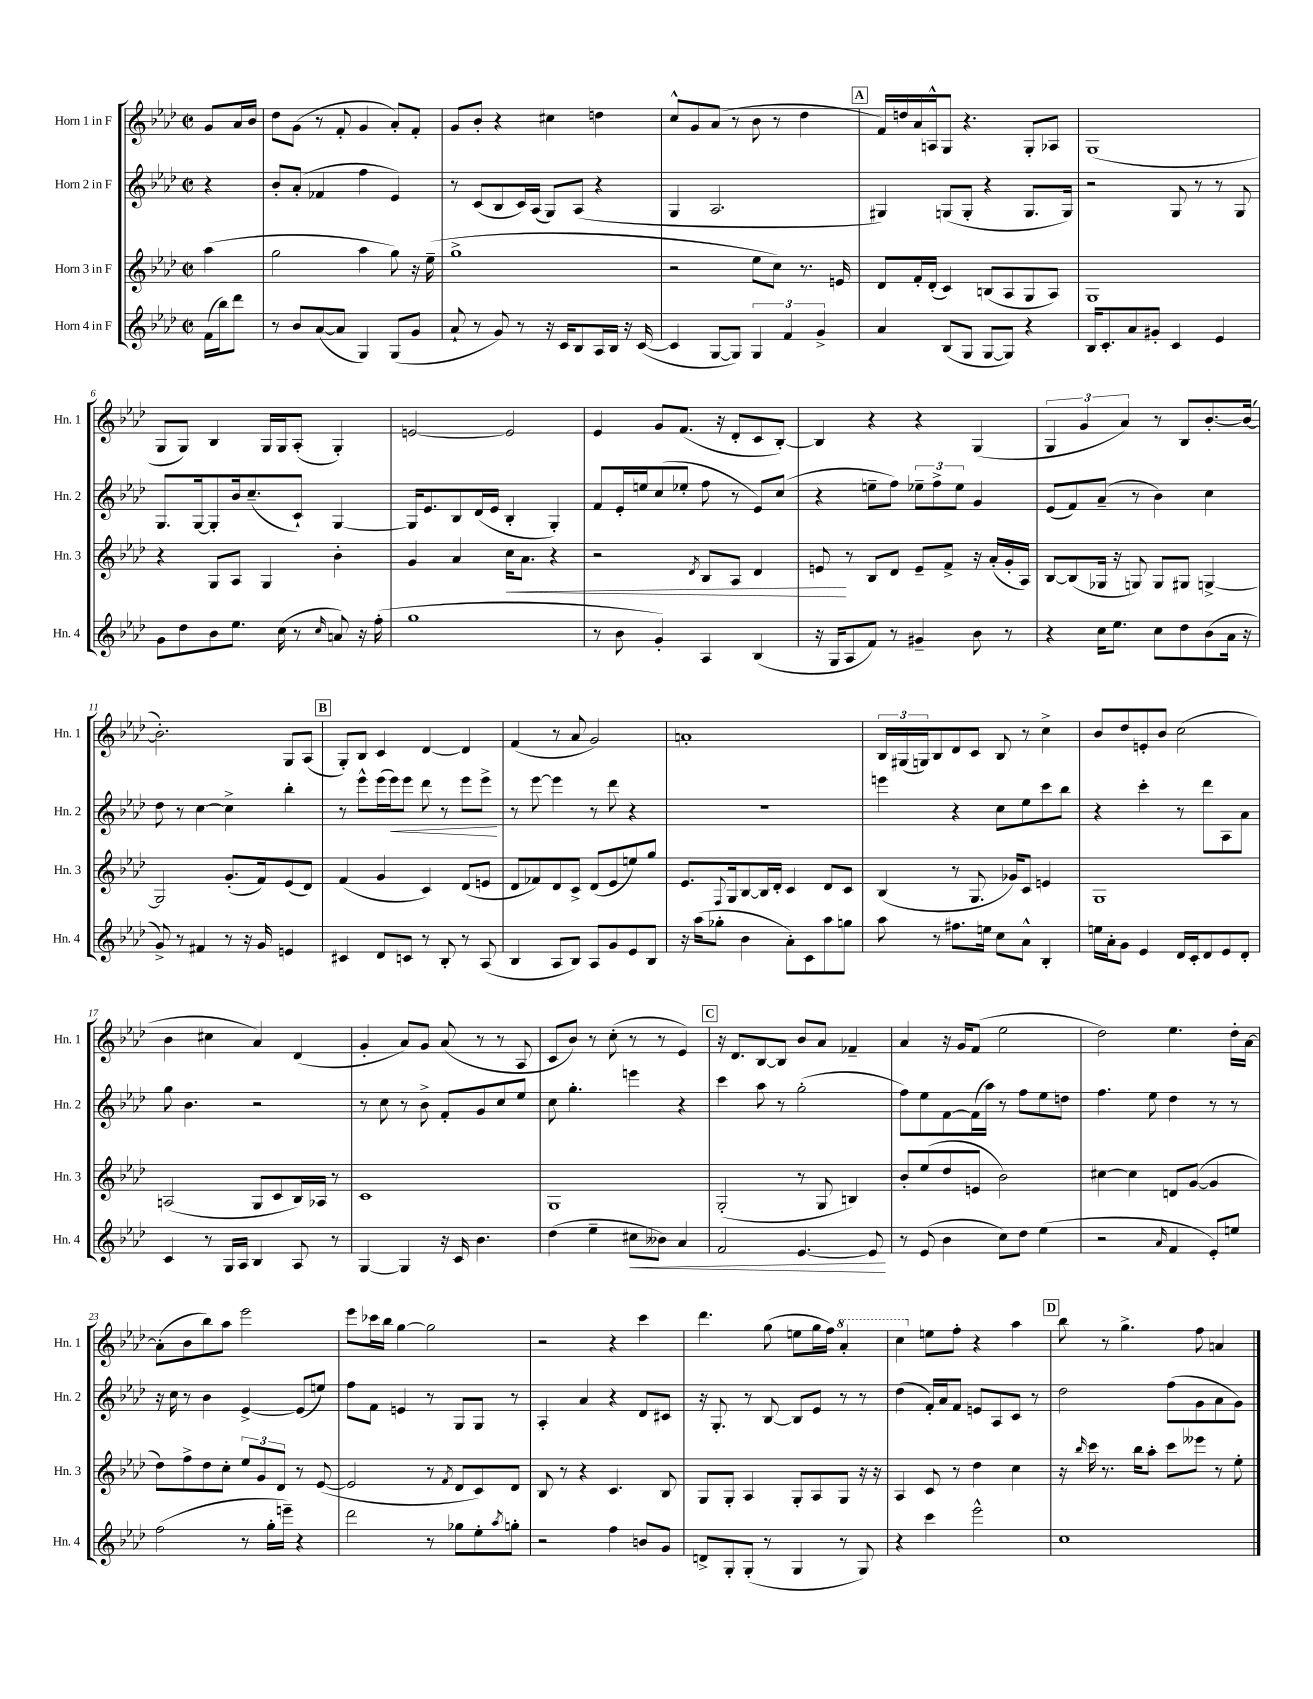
<<
\new StaffGroup <<
\new Staff = "s0" \with { instrumentName = "Horn 1 in F" shortInstrumentName = "Hn. 1" } {
    \clef treble \key aes \major \defaultTimeSignature \time 2/2 \partial 4
    g'8 aes'16 bes'16 |
    des''8 g'8( r8 f'8-. g'4 aes'8-.) f'8-. |
    g'8 bes'8-. r4 cis''4 d''4 |
    c''8-^ g'8 aes'8( r8 bes'8 r8 des''4 |
    \mark \markup { \box "A" } f'16) d''16 aes'16 a16-^ g8 r4. g8-. aes8 |
    g1( |
    g8 g8) bes4 g16 g16 aes8-.( g4-.) |
    e'2~ e'2 |
    ees'4 g'8 f'8.( r16 des'8-. c'8 bes8~-.) |
    bes4 r4 r4 g4( |
    \tuplet 3/2 { g4 g'4 aes'4) } r8 bes8 bes'8.~-. bes'16~( |
    bes'2.-.) g8 aes8( |
    \mark \markup { \box "B" } g8-.) bes8 c'4 des'4~ des'4 |
    f'4( r8 aes'8 g'2) |
    a'1-. |
    \tuplet 3/2 { bes16 gis16( g16) } bes8 des'8 c'8 bes8 r8 c''4-> |
    bes'8 des''8 e'8-. bes'8 c''2( |
    bes'4 cis''4 aes'4) des'4( |
    g'4-. aes'8) g'8 aes'8( r8 r8 aes8 |
    c'8 bes'8) r8 c''8-.( r8 r8 ees'4) |
    \mark \markup { \box "C" } r16 des'8. bes8~ bes8 bes'8 aes'8 fes'4-- |
    aes'4 r16 g'16 f'8( ees''2 |
    des''2) ees''4. des''16-. aes'16~ |
    aes'8-.( bes'8 bes''8) aes''8 ees'''2 |
    ees'''8 ces'''16 bes''16 g''4~ g''2 |
    r2 r4 c'''4 |
    des'''4. g''8( e''8 g''16 f''16) \ottava #1 aes''4-. |
    c'''4 \ottava #0 e''8 f''8-. r4 aes''4 |
    \mark \markup { \box "D" } bes''8 r8 g''4.-> f''8 a'4 \bar "|." |
}
\new Staff = "s1" \with { instrumentName = "Horn 2 in F" shortInstrumentName = "Hn. 2" } {
    \clef treble \key aes \major \defaultTimeSignature \time 2/2 \partial 4
    r4 |
    bes'8-. aes'8-.( fes'4 f''4 ees'4) |
    r8 c'8( bes8 c'16) aes16( g8) aes8( r4 |
    g4 aes2. |
    \mark \markup { \box "A" } gis4) g8( g8-. r4 g8. g16) |
    r2 g8 r8 r8 g8 |
    g8. g16~ g8-. bes'16 c''8.--( c'8-!) g4~ |
    g16 ees'8. bes8 des'16( ees'16 bes4-. g4-.) |
    f'8 ees'16-. e''16 c''8( ees''8-. f''8 r8 ees'8) c''8( |
    r4 e''8-- f''8) \tuplet 3/2 { ees''8-- f''8-> ees''8 } g'4 |
    ees'8( f'8) aes'8--( r8 bes'4) c''4 |
    des''8 r8 c''4~ c''4-> bes''4-. |
    \mark \markup { \box "B" } r8 ees'''8-^ ees'''16( ees'''16\<) ees'''8 des'''8 r8 ees'''8 ees'''8->\! |
    r8 ees'''8~ ees'''4 r8 des'''8 r4 |
    r1 |
    e'''4 r4 c''8 ees''8 c'''8 bes''8 |
    r4 c'''4-. r8 des'''8 aes8 aes'8 |
    g''8 bes'4. r2 |
    r8 c''8 r8 bes'8-> f'8-. g'8 c''8 ees''8 |
    c''8 g''4.-. e'''4 r4 |
    \mark \markup { \box "C" } c'''4 aes''8 r8 g''2-.( |
    f''8) ees''8 f'8~ f'16( aes''16) r8 f''8 ees''8 d''8 |
    f''4. ees''8 des''4 r8 r8 |
    r16 c''16 r8 bes'4 ees'4~-> ees'8( e''8) |
    f''8 f'8 e'4 r8 g8 g8 r8 |
    aes4-. aes'4 r4 des'8 cis'8 |
    r16 g8.-. r8 bes8~ bes8 ees'8 r8 r8 |
    des''4( f'16-.) aes'16 f'8 e'8 aes8 c'8 r8 |
    \mark \markup { \box "D" } des''2 f''8( g'8 aes'8 g'8) \bar "|." |
}
\new Staff = "s2" \with { instrumentName = "Horn 3 in F" shortInstrumentName = "Hn. 3" } {
    \clef treble \key aes \major \defaultTimeSignature \time 2/2 \partial 4
    aes''4( |
    g''2 aes''4 g''8) r16 ees''16--( |
    g''1-> |
    r2 ees''8 c''8) r8. e'16 |
    \mark \markup { \box "A" } des'8 f'16-. des'16-.( c'4) b8( aes8 g8 aes8) |
    g1 |
    r4 g8 aes8 g4 bes'4-. |
    g'4 aes'4 c''16\< aes'8. r4 |
    r2 \acciaccatura { des'8 } bes8 aes8 des'4 |
    e'8\! r8 bes8 des'8 e'8-- f'8-> r16 aes'16-.( g'16-. aes16) |
    bes8~ bes8( ges16 r16 g8) g8 gis8 g4~-> |
    g2 g'8.-.( f'16) ees'8( des'8) |
    \mark \markup { \box "B" } f'4( g'4 c'4) des'8( e'8 |
    des'8 fes'8) des'8 c'8-> des'8( ees'8 e''8) g''8 |
    ees'8. \appoggiatura { f8 } g16 bes8~ bes16 des'16-. c'4 des'8 c'8 |
    bes4( r8 g8. ges'16) c'8 e'4 |
    g1 |
    a2( g8 c'8 bes16) aes16 r8 |
    c'1 |
    g1 |
    \mark \markup { \box "C" } g2-.( r8 g8 b4) |
    bes'8-. ees''8( des''8 e'8 bes'2) |
    cis''4~ cis''4 d'8 g'8~( g'4 |
    des''8) f''8-> des''8 c''8-. \tuplet 3/2 { ees''8 g'8 des'8 } r8 ees'8~( |
    ees'2 r8 \acciaccatura { f'8 } des'8 c'8) des'8 |
    bes8 r8 r4 c'4. bes8 |
    g8 g8-. aes4 g8-. aes8 g8 r16 r16 |
    aes4 c'8 r8 des''4 c''4 |
    \mark \markup { \box "D" } r16 \grace { bes''16 } c'''16 r8. bes''16 aes''8-. c'''8 eeses'''8 r8 ees''8-. \bar "|." |
}
\new Staff = "s3" \with { instrumentName = "Horn 4 in F" shortInstrumentName = "Hn. 4" } {
    \clef treble \key aes \major \defaultTimeSignature \time 2/2 \partial 4
    f'16( bes''16) des'''8 |
    r8 bes'8 aes'8~( aes'8 g4) g8( g'8 |
    aes'8-! r8 g'8) r8 r16 c'16 bes8 aes16 bes16 r16 c'16~( |
    c'4 g8~ g8) \tuplet 3/2 { g4 f'4 g'4-> } |
    \mark \markup { \box "A" } aes'4 bes8( g8 g8~ g8) r4 |
    bes16 c'8.-. aes'8 gis'8-. c'4 ees'4 |
    g'8 des''8 bes'8 ees''8. c''16( r8 \grace { c''16 } a'8) r16 f''16-.( |
    g''1 |
    r8 bes'8 g'4-.) aes4 bes4( |
    r16 g16 aes8 f'8) r8 gis'4-- bes'8 r8 |
    r4 c''16 ees''8. c''8 des''8 bes'8( aes'16 r16 |
    g'8->) r8 fis'4 r8 r16 g'16 e'4 |
    \mark \markup { \box "B" } cis'4 des'8 c'8 r8 bes8-. r8 aes8( |
    bes4 aes8 bes8) aes8 g'8 ees'8 bes8 |
    r16 aes''16( ges''8-. bes'4 aes'8-.) c'8 aes''8 g''8 |
    aes''8 r8 fis''8. e''16 c''8 aes'8-^ bes4-. |
    e''16 aes'16-. g'8 ees'4 des'16 c'16-. des'8 ees'8 des'8-. |
    c'4 r8 g16 aes16 bes4 aes8 r8 |
    g4~ g4 r16 c'16 bes'4. |
    des''4( ees''4-- cis''8\< beses'8) aes'4 |
    \mark \markup { \box "C" } f'2 ees'4.~ ees'8\! |
    r8 ees'8( bes'4 c''8) des''8 ees''4( |
    r2 \grace { aes'16 } f'4 ees'8-.) e''8 |
    f''2( r8 g''16-. e'''16--) r4 |
    des'''2 r8 ges''8 ees''8-. \acciaccatura { aes''8 } g''8-. |
    r2 f''4 b'8 g'8 |
    d'8-> g8-. g8-.( r8 g4 r8 g8) |
    r4 c'''4 ees'''2-^ |
    \mark \markup { \box "D" } c''1 \bar "|." |
}
>>
>>
